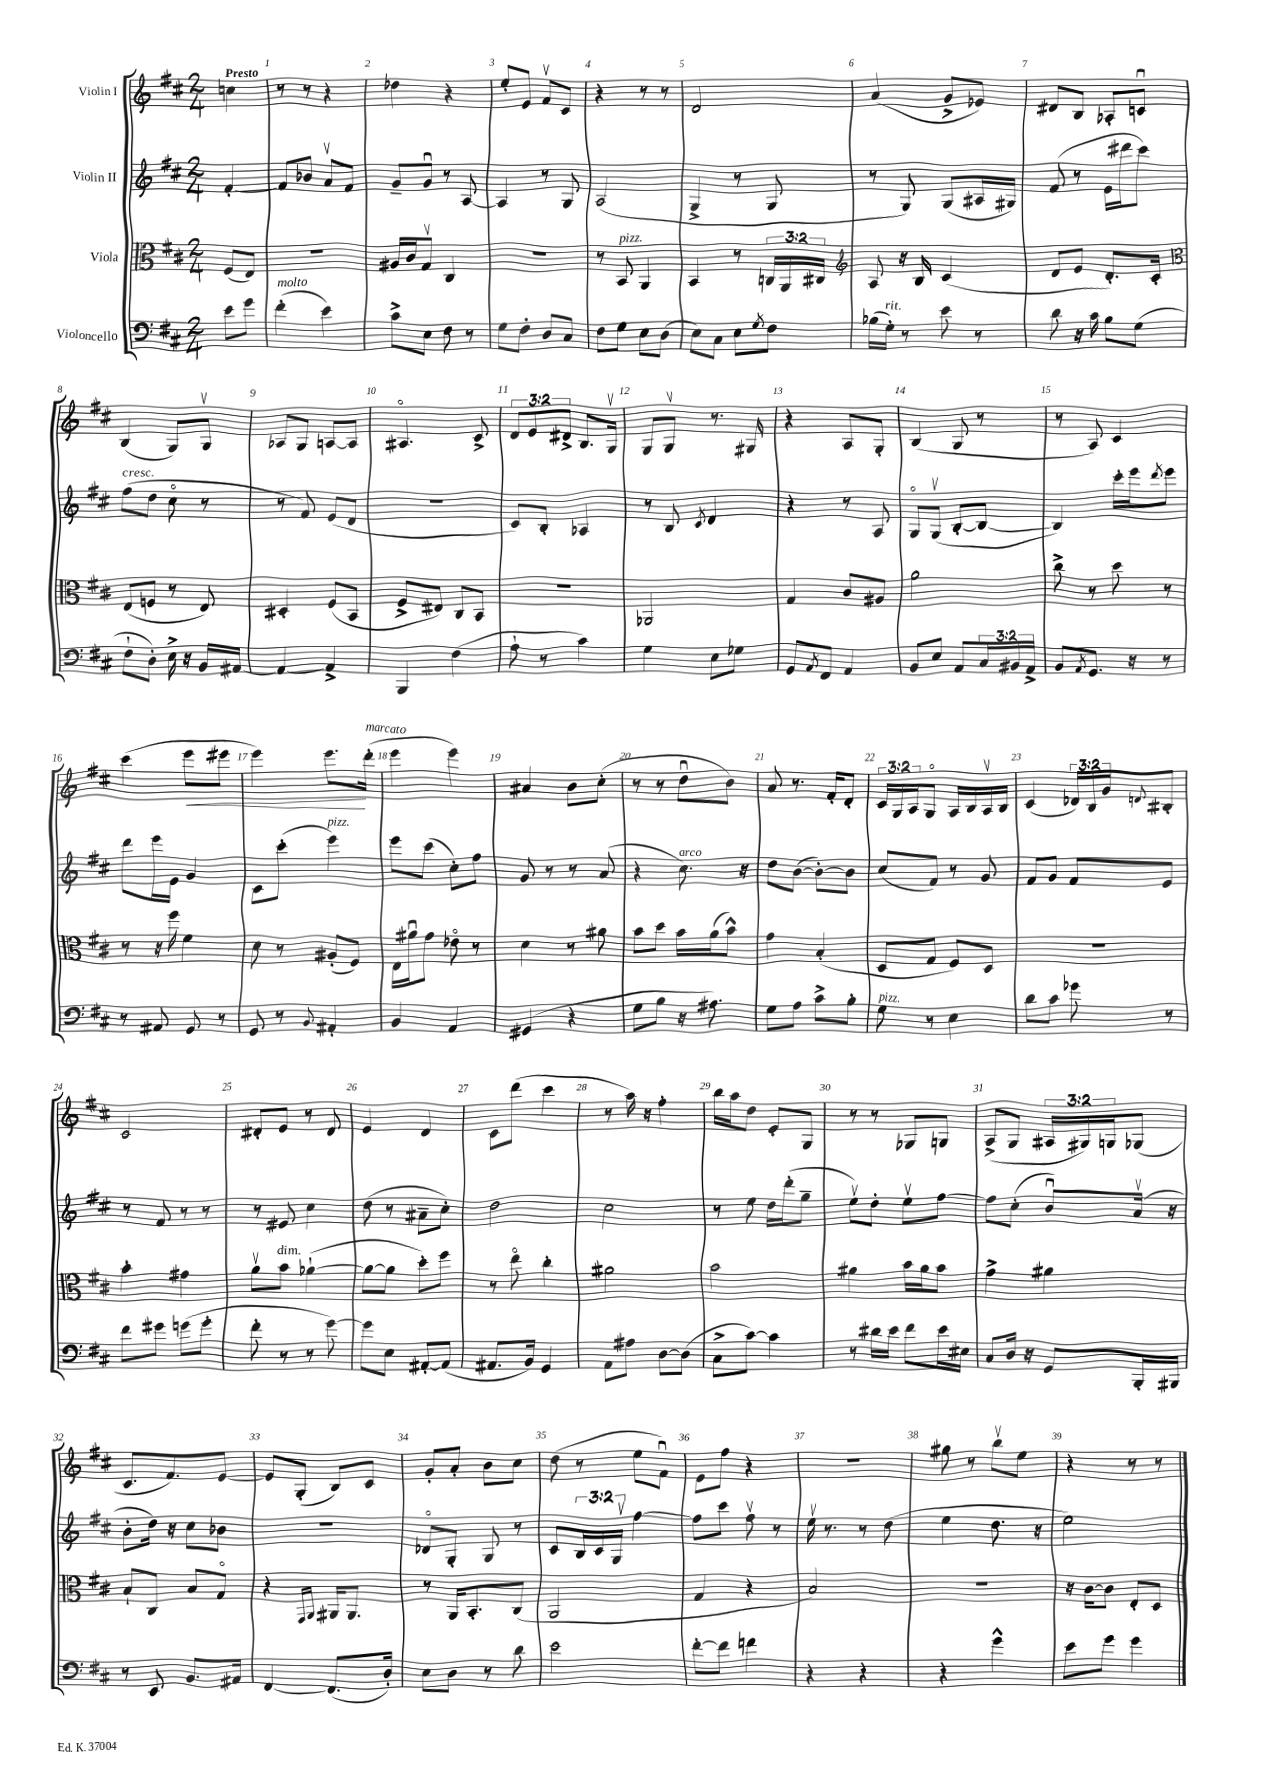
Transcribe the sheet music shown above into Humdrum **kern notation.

**kern	**kern	**kern	**kern	**dynam
*part4	*part3	*part2	*part1	*part1
*staff4	*staff3	*staff2	*staff1	*staff1
*I"Violoncello	*I"Viola	*I"Violin II	*I"Violin I	*
*clefF4	*clefC3	*clefG2	*clefG2	*
*k[f#c#]	*k[f#c#]	*k[f#c#]	*k[f#c#]	*
*M2/4	*M2/4	*M2/4	*M2/4	*
=	=	=	=	=
!	!	!	!LO:TX:a:B:t=Presto	!
8e\L	(8F#/L	[4f#'/	4ccn\	.
8g\J	8E/J)	.	.	.
=1	=1	=1	=1	=1
!LO:TX:a:i:t=molto	!	!	!	!
(4f#'\	2r	8f#/L]	8r	.
.	.	8b-X/J	8r	.
4e\)	.	8av/L	4r	.
.	.	8f#/J	.	.
=2	=2	=2	=2	=2
8c#^\L	16A#X/LL	8g~/L	4dd-X\	.
.	16c#/J	.	.	.
8E\J	8Gv/J	8gu/J	.	.
8F#\	4C#/	8r	4r	.
8r	.	[8A/	.	.
=3	=3	=3	=3	=3
8G\L	2r	4A/]	8ee'/L	.
8F#'\J	.	.	8e/J	.
8D/L	.	8r	8f#v/L	.
8C#/J	.	8G/	8c#/J	.
=4	=4	=4	=4	=4
8F#\L	8r	(2A/	4r	.
!	!LO:TX:a:i:t=pizz.	!	!	!
8G\J	8BB/	.	.	.
8E\L	4AA/	.	8r	.
(8D\J	.	.	8r	.
=5	=5	=5	=5	=5
8E\L)	4BB/	4G^/	2d/	.
8C#\J	.	.	.	.
8E\L	8r	8r	.	.
8qG/	.	.	.	.
8F#\J	24Cn/LL	8G/	.	.
.	24AA/	.	.	.
.	24C#X/JJ	.	.	.
=6	=6	=6	=6	=6
*	*clefG2	*	*	*
(16B-X\LL	8A/	8r	(4a/	.
!LO:TX:a:i:t=rit.	!	!	!	!
16G'\JJ)	.	.	.	.
8r	16r	8G/)	.	.
.	16B/	.	.	.
8e\	(4c#/	(8G/L	8g^/L	.
8r	.	16A#X/L	8e-X/J)	.
.	.	16G#X/JJ)	.	.
=7	=7	=7	=7	=7
8d\	8d/L	(8f#/	8d#X/L	.
16r	8e/J	8r	8B/J	.
16c#\	.	.	.	.
8B\L	8.d'/L)	16e\LL	8A-X'/L	.
.	.	16ddd#X\J	.	.
(8G\J	.	8ccc#\J)	8cnu/J	.
.	16c#'/Jk	.	.	.
!!LO:LB:g=z
=8	=8	=8	=8	=8
*	*clefC3	*	*	*
!	!	!LO:TX:a:i:t=cresc.	!	!
8F#`\L	(8E/L	(8ff#\L	(4B/	.
8D'\J)	8Fn/J	8dd\J	.	.
16E^\	8r	8cc#\	8G/L)	.
16r	.	.	.	.
16BB/LL	8E/)	8r	8Gv/J	.
[16AA#X/JJ	.	.	.	.
=9	=9	=9	=9	=9
4AA#/_	4D#X'/	8r	8A-X/L	.
.	.	8f#/)	8G/J	.
4AA#^/]	(8F#/L	(8e/L	[8An/L	.
.	8BB/J	8d/J	8A/J]	.
=10	=10	=10	=10	=10
4BBB/	8F#^/L	2r	4.A#X/	.
.	8E#X/J)	.	.	.
(4F#\	8C#/L	.	.	.
.	8BB/J	.	8c#^/	.
=11	=11	=11	=11	=11
8A`\	2r	8c#/L)	12d/L	.
.	.	.	12e/	.
8r	.	8B'/J	.	.
.	.	.	12d#X^/J	.
4c#\)	.	4A-X/	8.B/L	.
.	.	.	16Gv/Jk	.
=12	=12	=12	=12	=12
4G\	2AA-X/	8r	8G/L	.
.	.	8B/	8Gv/J	.
.	.	8qc#/	.	.
8E\L	.	4d/	8.r	.
8G-X\J	.	.	.	.
.	.	.	16G#X/	.
=13	=13	=13	=13	=13
8GG/L	4G/	4r	4r	.
8qAA/	.	.	.	.
8FF#/J	.	.	.	.
4AA/	8c#/L	8r	8A/L	.
.	8A#X/J	8A/	8G'/J	.
=14	=14	=14	=14	=14
8BB/L	2a\	8G/L	(4B/	.
8E/J	.	(8Gv/J	.	.
8AA/L	.	[8B'/L	8G/	.
24C#/L	.	8B/J_	8r	.
24BB#X/	.	.	.	.
24AA^/JJ	.	.	.	.
=15	=15	=15	=15	=15
8BB/L	8cc#^\	4B/])	8r	.
8qAA/	.	.	.	.
8.GG/J	8r	.	8A/)	.
.	8dd\	16ccc#'\LL	4c#/	.
16r	.	16eee\J	.	.
.	.	8qddd/	.	.
8r	8r	8eee\J	.	.
!!LO:LB:g=z
=16	=16	=16	=16	=16
8r	8r	8ddd\L	(4ccc#\	.
8AA#X/	16r	16eee\L	.	.
.	16ff#\	16e\JJ	.	.
!	!	!	!	!LO:HP:b
8GG/	4f#\	4g/	8eee\L	<
8r	.	.	8eee#X\J	.
=17	=17	=17	=17	=17
8GG/	8d\	8c#\L	4eee\)	.
8r	8r	(8ccc#'\J	.	.
8qqBB/	.	.	.	.
!	!	!LO:TX:a:i:t=pizz.	!	!
4AA#X'/	(8A#X'/L	4eee\)	8.eee\L	.
.	8F#/J)	.	.	.
!	!	!	!LO:TX:a:i:t=marcato	!
.	.	.	(16ddd'\Jk	[
=18	=18	=18	=18	=18
4BB/	16E\LL	8eee\L	4eee\	.
.	16a#Xu\J	.	.	.
.	8g\J	(8ccc#\J	.	.
4AA/	8e-X\	8cc#'\L)	4eee\)	.
.	8r	8ff#\J	.	.
=19	=19	=19	=19	=19
(4GG#X/	4d\	8g/	4a#X/	.
.	.	8r	.	.
4r	8r	8r	8b\L	.
.	8a#X\	(8a/	(8cc#'\J	.
=20	=20	=20	=20	=20
8G\L	8b\L	4r	8r	.
8B\J	8dd\J	.	8r	.
!	!	!LO:TX:a:i:t=arco	!	!
16r	16b\LL	8.cc#\)	8ddu\L	.
8.A#X\)	(16a\J	.	.	.
.	8b^^\J)	.	8b\J)	.
.	.	16r	.	.
=21	=21	=21	=21	=21
8G\L	4g\	8dd\L	8a/	.
8A\J	.	([8b\J	8.r	.
8c#^\L	(4B'/	8b'\L_)	.	.
.	.	.	16f#'/KL	.
8B'\J	.	8b\J]	8d'/J	.
=22	=22	=22	=22	=22
!LO:TX:a:i:t=pizz.	!	!	!	!
8G\	8D/L	(8cc#/L	24c#/LL	.
.	.	.	24G/	.
.	.	.	24A/J	.
8r	8G/J	8f#/J)	8G/J	.
4E\	8F#/L)	8r	16A/LL	.
.	.	.	16B/	.
.	8D/J	8g/	16Av/	.
.	.	.	16B/JJ	.
=23	=23	=23	=23	=23
8d\L	2r	8f#/L	(4c#/	.
8c#\J	.	8g/J	.	.
8g-X\	.	8f#/L	24d-X/LL)	.
.	.	.	24B/	.
.	.	.	24g/J	.
.	.	.	8qqdn/	.
8r	.	8e/J	8B#X'/J	.
!!LO:LB:g=z
=24	=24	=24	=24	=24
8f#\L	4b'\	8r	2c#/	.
8g#X\J	.	8f#/	.	.
(8gn\L	4g#X\	8r	.	.
8g'\J	.	8r	.	.
=25	=25	=25	=25	=25
8f#'\	8av\L	8r	8d#X'/L	.
!	!LO:TX:a:i:t=dim.	!	!	!
8r	8b\J	8e#X/	8e/J	.
8r	([4a-X`\	4cc#\	8r	.
[8g\)	.	.	8d#/	.
=26	=26	=26	=26	=26
8g\L]	8a-\L_	(8dd\	4e/	.
8E\J	8a-\J]	8r	.	.
[8AA#X'/L	8dd'\L)	8a#X~\L	4d/	.
(8AA#/J]	8ff#\J	8cc#'\J)	.	.
=27	=27	=27	=27	=27
8.AA#X/L	8r	2dd\	8c#\L	.
.	8ee\	.	(8ddd\J	.
16BB/Jk)	.	.	.	.
4GG/	4cc#'\	.	4ccc#\	.
=28	=28	=28	=28	=28
8AA\L	2a#X\	2cc#\	8r	.
8A#X\J	.	.	16aa\)	.
.	.	.	16r	.
[8D\L	.	.	4ff#'\	.
(8D\J]	.	.	.	.
=29	=29	=29	=29	=29
8C#^\L	2b\	8r	16bb\LL	.
.	.	.	16aa\J	.
[8c#\J)	.	8ee\	8dd\J	.
4c#\]	.	16dd\LL	8e'/L	.
.	.	(16ddd'\J	.	.
.	.	8gg~\J	8G/J	.
=30	=30	=30	=30	=30
8r	4a#X\	8eev\L)	8r	.
16d#X\LL	.	8dd'\J	8r	.
16e\JJ	.	.	.	.
8f#\L	16b\LL	8eev\L	8G-X/L	.
.	16a#\J	.	.	.
16e\L	8b\J	[8ff#\J	8Gn/J	.
16E#X\JJ	.	.	.	.
=31	=31	=31	=31	=31
8C#/L	4g^\	8ff#\L]	(8A^/L	.
16D/Jk	.	(8cc#'\J	8G/J	.
16r	.	.	.	.
8GG/L	4a#X\	8bu/L)	24A#X/LL	.
.	.	.	24G#X/)	.
.	.	.	24Gn/J	.
16BBB'/L	.	(16av/Jk	(8G-X/J	.
16BBB#X/JJ	.	16r	.	.
!!LO:LB:g=z
=32	=32	=32	=32	=32
8r	8B`/L	8b'\L	8.c#/L	.
8EE/	8C#/J	16dd\Jk)	.	.
.	.	16r	8.f#/)	.
8.BB/L	8B/L	8cc#\L	.	.
.	8G/J	8b-X\J	[8e/J	.
16AA#X/Jk	.	.	.	.
=33	=33	=33	=33	=33
[4FF#/	4r	2r	8e/L]	.
.	.	.	(8G'/J	.
.	16qqGG/LL	.	.	.
.	16qqAA/JJ	.	.	.
(8.FF#/L]	16AA#X/KL	.	8B/L)	.
.	8.AA#/J	.	.	.
.	.	.	8c#/J	.
16D'/Jk)	.	.	.	.
=34	=34	=34	=34	=34
8E\L	8r	8d-X/L	8g'/L	.
8D\J	16AA/KL	8G'/J	8a'/J	.
.	8.BB'/	.	.	.
8r	.	8G/	8b\L	.
8d\	(8C#/J	8r	8cc#\J	.
=35	=35	=35	=35	=35
2e\	2AA/	8c#/L	(8dd\	.
.	.	24B/L	8r	.
.	.	24c#/	.	.
.	.	24Gv/JJ	.	.
.	.	[4ff#\	8ee\L	.
.	.	.	8f#u\J)	.
=36	=36	=36	=36	=36
[8f#'\L	4G/	8ff#\L]	8e\L	.
8f#\J]	.	8ccc#\J	8ff#\J	.
4fn\	4r	8ff#v\	4r	.
.	.	8r	.	.
=37	=37	=37	=37	=37
4r	2B/)	16eev\	2r	.
.	.	8.r	.	.
4r	.	8r	.	.
.	.	(8dd\	.	.
=38	=38	=38	=38	=38
4r	2r	4ee\	8gg#X\	.
.	.	.	8r	.
4g^^\	.	8.dd\	8bbv\L	.
.	.	.	8ee\J	.
.	.	16r	.	.
=39	=39	=39	=39	=39
8e\L	16r	2ee\)	4r	.
.	[16c#\KL	.	.	.
8g\J	8c#\J]	.	.	.
4g\	8E'/L	.	8r	.
.	8D/J	.	8r	.
==	==	==	==	==
*-	*-	*-	*-	*-
